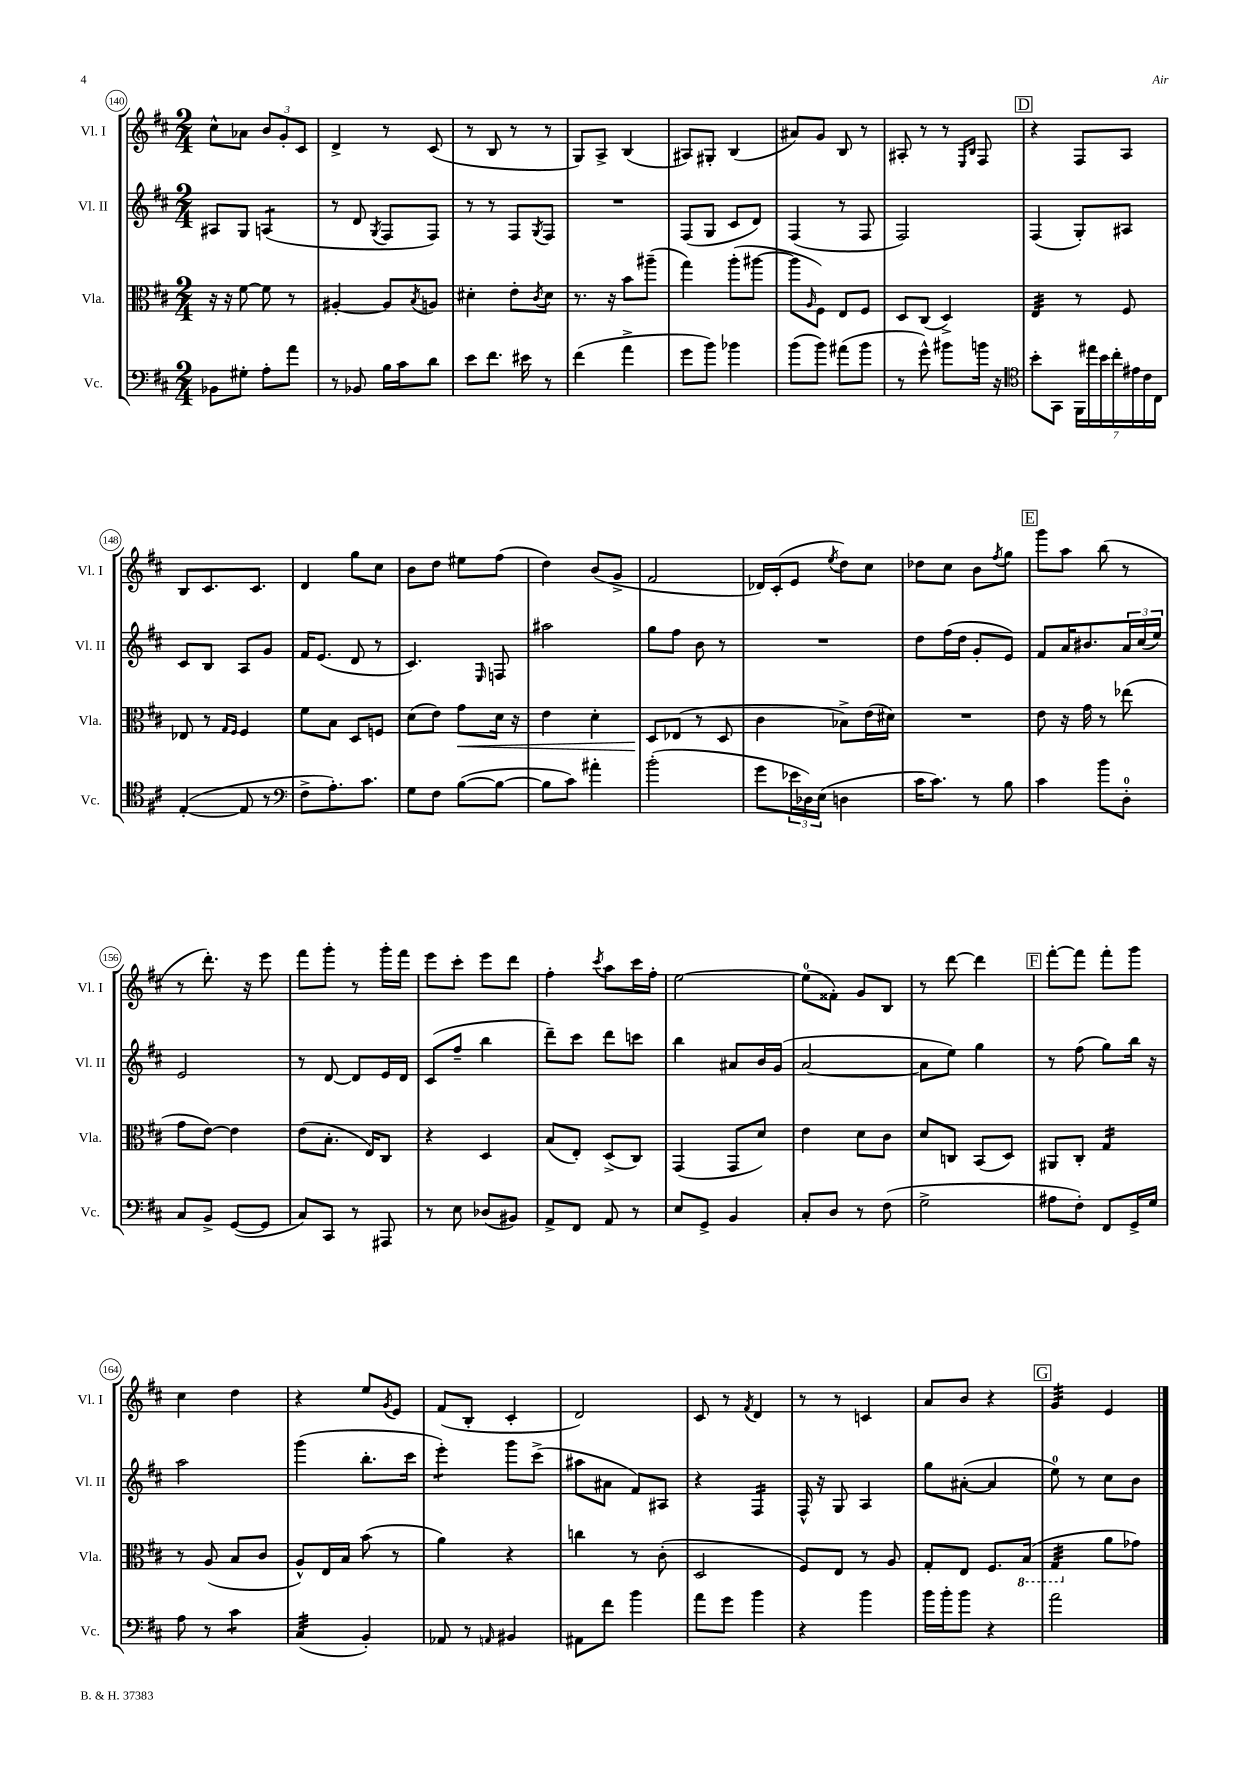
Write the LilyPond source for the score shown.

<<
\new StaffGroup <<
\new Staff = "s0" \with { instrumentName = "Vl. I" shortInstrumentName = "Vl. I" } {
    \clef treble \key d \major \numericTimeSignature \time 2/4
    cis''8-^ aes'8 \tuplet 3/2 { b'8 g'8-. cis'8 } |
    d'4-> r8 cis'8( |
    r8 b8 r8 r8 |
    g8) a8-> b4( |
    ais8) gis8-. b4( |
    ais'8) g'8 b8 r8 |
    ais8-. r8 r8 \grace { e16 b16 } fis8 |
    \mark \markup { \box "D" } r4 fis8 a8 |
    b8 cis'8. cis'8. |
    d'4 g''8 cis''8 |
    b'8 d''8 eis''8 fis''8( |
    d''4) b'8( g'8-> |
    fis'2 |
    des'16) cis'16-.( e'8 \acciaccatura { e''8 } d''8) cis''8 |
    des''8 cis''8 b'8 \acciaccatura { fis''8 } g''8 |
    \mark \markup { \box "E" } g'''8 a''8 b''8( r8 |
    r8 d'''8.-.) r16 e'''8 |
    fis'''8 g'''8-. r8 g'''16-. fis'''16 |
    e'''8 cis'''8-. e'''8 d'''8 |
    fis''4-. \acciaccatura { cis'''8 } a''8 cis'''16 fis''16-. |
    e''2~ |
    e''8-0( fisis'8-.) g'8 b8 |
    r8 d'''8~ d'''4 |
    \mark \markup { \box "F" } fis'''8~-. fis'''8 fis'''8-. g'''8 |
    cis''4 d''4 |
    r4 e''8 \acciaccatura { g'8 } e'8 |
    fis'8( b8-. cis'4-. |
    d'2) |
    cis'8 r8 \acciaccatura { fis'8 } d'4 |
    r8 r8 c'4 |
    a'8 b'8 r4 |
    \mark \markup { \box "G" } g'4:32 e'4 \bar "|." |
}
\new Staff = "s1" \with { instrumentName = "Vl. II" shortInstrumentName = "Vl. II" } {
    \clef treble \key d \major \numericTimeSignature \time 2/4
    ais8 g8 a4:8( |
    r8 d'8 \acciaccatura { g8 } fis8 fis8) |
    r8 r8 fis8 \acciaccatura { g8 } fis8 |
    R2 |
    fis8( g8 cis'8 d'8) |
    fis4( r8 fis8 |
    fis2) |
    \mark \markup { \box "D" } fis4( g8-.) ais8 |
    cis'8 b8 a8 g'8 |
    fis'16 e'8.( d'8 r8 |
    cis'4.) \grace { e16 } f8 |
    ais''2 |
    g''8 fis''8 b'8 r8 |
    R2 |
    d''8 fis''16( d''16 g'8-. e'8) |
    \mark \markup { \box "E" } fis'8 a'16 bis'8. \tuplet 3/2 { a'16 cis''16( e''16) } |
    e'2 |
    r8 d'8~ d'8 e'16 d'16 |
    cis'8( fis''8-- b''4 |
    d'''8--) cis'''8 d'''8 c'''8 |
    b''4 ais'8 b'16 g'16( |
    a'2~ |
    a'8 e''8) g''4 |
    \mark \markup { \box "F" } r8 fis''8( g''8) b''16 r16 |
    a''2 |
    g'''4( b''8.-. cis'''16 |
    e'''4:8-.) g'''8 cis'''8->( |
    ais''8 ais'8 fis'8) ais8 |
    r4 fis4:16 |
    fis16-^ r16 g8 a4 |
    g''8 ais'8~-.( ais'4 |
    \mark \markup { \box "G" } e''8-0) r8 cis''8 b'8 \bar "|." |
}
\new Staff = "s2" \with { instrumentName = "Vla." shortInstrumentName = "Vla." } {
    \clef alto \key d \major \numericTimeSignature \time 2/4
    r16 r16 fis'8~ fis'8 r8 |
    ais4~-. ais8 \acciaccatura { b8 } a8 |
    dis'4-. e'8-. \acciaccatura { cis'8 } dis'8 |
    r8. r16 b'8 ais''8--( |
    g''4) a''8-.( ais''8~ |
    ais''8 \grace { a16 } fis8) e8 fis8 |
    d8 cis8( d4->) |
    \mark \markup { \box "D" } e4:32 r8 fis8 |
    ees8 r8 \grace { g16 fis16 } fis4 |
    fis'8 b8 d8 f8 |
    d'8( e'8) g'8\< d'16 r16 |
    e'4 d'4-. |
    d8\! ees8( r8 d8 |
    cis'4 bes8->) e'16( dis'16) |
    R2 |
    \mark \markup { \box "E" } e'8 r16 g'16 r8 ees''8( |
    g'8 e'8~) e'4 |
    e'8( b8.-. e16) cis8 |
    r4 d4 |
    b8( e8-.) d8->( cis8) |
    g,4( g,8 d'8) |
    e'4 d'8 cis'8 |
    d'8 c8 b,8( d8) |
    \mark \markup { \box "F" } ais,8 cis8-. g4:16 |
    r8 a8( b8 cis'8 |
    a8-^) e16 b16 b'8( r8 |
    a'4) r4 |
    c''4 r8 cis'8-.( |
    d2 |
    fis8) e8 r8 a8 |
    g8-. e8 fis8. \ottava #-1 b,16( |
    \mark \markup { \box "G" } g,4:32 \ottava #0 a'8 ges'8) \bar "|." |
}
\new Staff = "s3" \with { instrumentName = "Vc." shortInstrumentName = "Vc." } {
    \clef bass \key d \major \numericTimeSignature \time 2/4
    bes,8 gis8-. a8-. a'8 |
    r8 bes,8 b16 cis'16 d'8 |
    e'8 fis'8. eis'16 r8 |
    fis'4( a'4-> |
    g'8 b'8) bes'4 |
    b'8( b'8) ais'8( b'8 |
    r8 g'8-^) bis'8 b'16 r16 |
    \mark \markup { \box "D" } \clef tenor b'8-. g,8 \tuplet 7/4 { fis,16 eis''16 b'16 cis''16-. eis'16 cis'16 cis16 } |
    e4~-.( e8 r8 |
    \clef bass fis8-> a8.-.) cis'8. |
    g8 fis8 b8~( b8~ |
    b8 cis'8) ais'4-. |
    b'2-.( |
    g'8 \tuplet 3/2 { ees'16 des16) e16( } d4 |
    cis'16 cis'8.) r8 b8 |
    \mark \markup { \box "E" } cis'4 b'8 d8-0-. |
    cis8 b,8-> g,8~( g,8 |
    cis8) cis,8 r8 ais,,8 |
    r8 e8 des8( bis,8) |
    a,8-> fis,8 a,8 r8 |
    e8 g,8-> b,4 |
    cis8-. d8 r8 fis8( |
    g2-> |
    \mark \markup { \box "F" } ais8 fis8-.) fis,8 g,16-> g16 |
    a8 r8 cis'4:8 |
    cis4:32( b,4-.) |
    aes,8 r8 \grace { a,16 } bis,4 |
    ais,8 fis'8 b'4 |
    a'8 g'8 b'4 |
    r4 b'4 |
    b'16 b'16-. b'8 r4 |
    \mark \markup { \box "G" } a'2 \bar "|." |
}
>>
>>
\layout { \context { \Score currentBarNumber = #140 \override BarNumber.stencil = #(make-stencil-circler 0.1 0.3 ly:text-interface::print) } }
